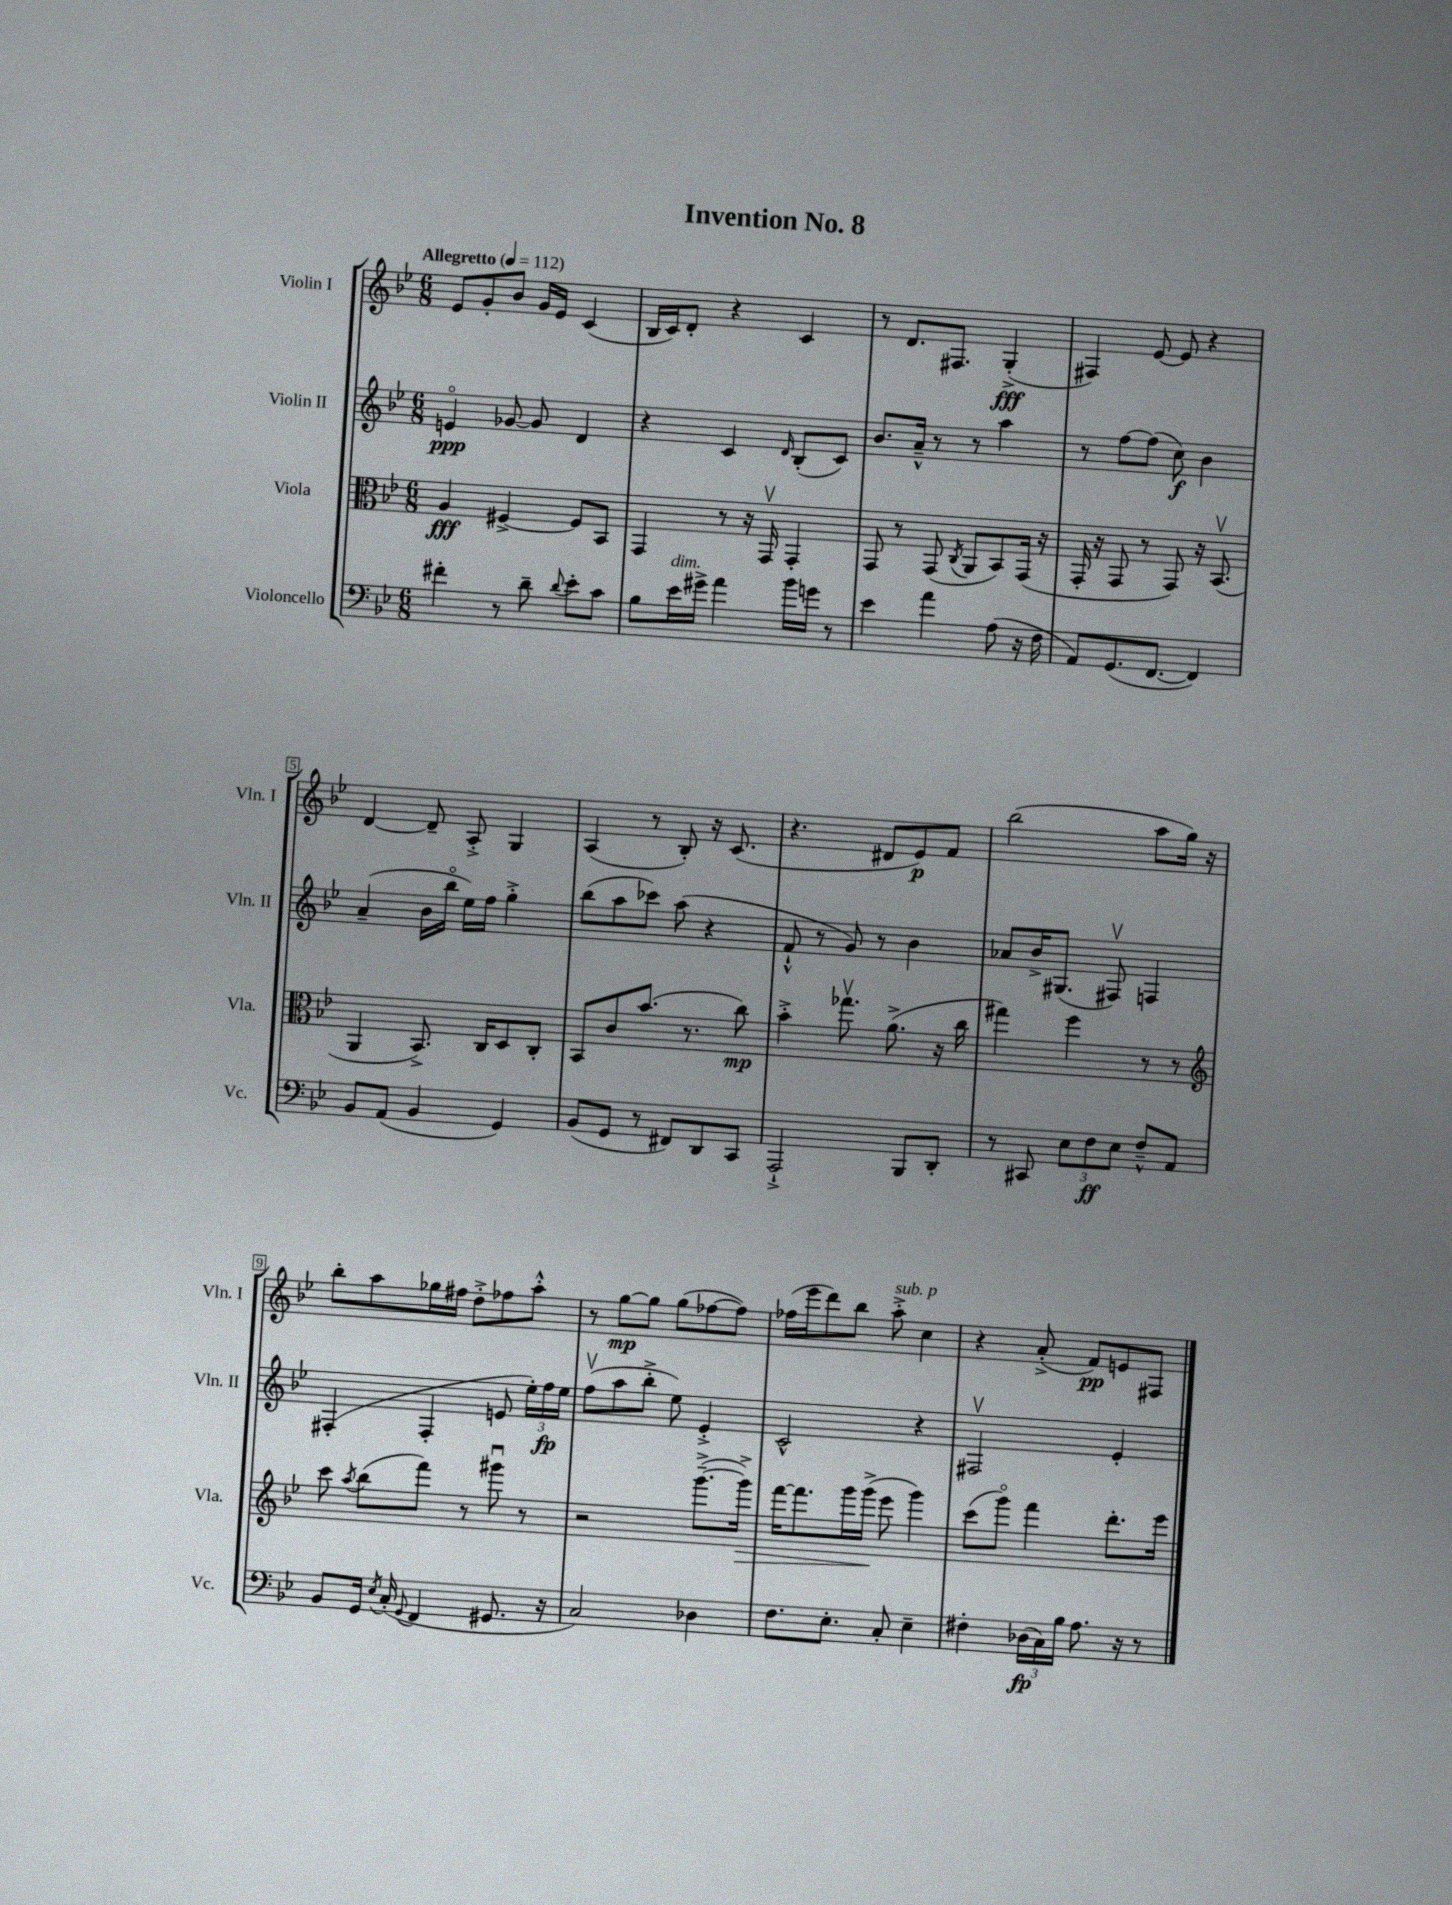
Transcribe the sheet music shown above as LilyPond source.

\header { title = "Invention No. 8" }
<<
\new StaffGroup <<
\new Staff = "s0" \with { instrumentName = "Violin I" shortInstrumentName = "Vln. I" } {
    \clef treble \key bes \major \numericTimeSignature \time 6/8 \tempo "Allegretto" 4 = 112
    \autoBeamOff ees'8[ g'8-. bes'8] g'16[ ees'16] c'4( |
    bes16[ c'16) d'8]-. r4 c'4 |
    r8 d'8.[ fis8.] g4-.->\fff( |
    fis4) ees'8~ ees'8 r4 |
    d'4~ d'8-- a8-.-> g4 |
    a4( r8 bes8-.) r16 c'8.( |
    r4. dis'8[ ees'8\p) f'8] |
    bes''2( a''8[ g''16]) r16 |
    bes''8[-. a''8 ges''16 fis''16] d''8[-.-> fes''8 a''8]-.-^ |
    r8 g''8[~\mp g''8] g''8[( fes''8~ fes''8]) |
    fes''16[( ees'''16 d'''8) bes''8] a''8-.->^\markup { \italic "sub. p" } c''4 |
    r4 a'8-.->( f'8[\pp) e'8 fis8] \bar "|." |
}
\new Staff = "s1" \with { instrumentName = "Violin II" shortInstrumentName = "Vln. II" } {
    \clef treble \key bes \major \numericTimeSignature \time 6/8
    \autoBeamOff e'4\flageolet\ppp ges'8~ ges'8 d'4 |
    r4 c'4 \grace { d'16 } bes8[-.( c'8]) |
    bes'8.[ a'16]---^ r8 r8 a''4 |
    r8 f''8[~ f''8]( c''8\f) bes'4 |
    a'4--( bes'16[ bes''16]\flageolet ees''16[) f''16] g''4-.-> |
    bes''8[( a''8 ces'''8]) a''8( r4 |
    f'8-!-^ r8 g'8) r8 bes'4 |
    aes'8[ bes'16-> gis8.]( fis8\upbow) f4 |
    fis4-.( fis4-. e'8 \tuplet 3/2 { ees''16[-.) f''16\fp ees''16] } |
    f''8[\upbow( a''8 bes''8]-.-> ees''8) ees'4-.-> |
    c'2-^ r4 |
    fis2\upbow ees'4-. \bar "|." |
}
\new Staff = "s2" \with { instrumentName = "Viola" shortInstrumentName = "Vla." } {
    \clef alto \key bes \major \numericTimeSignature \time 6/8
    \autoBeamOff a4\fff fis4~-> fis8[ bes,8] |
    g,4 r8 r16 g,16\upbow g,4-. |
    g,8 r8 g,8( \acciaccatura { c8 } a,8[ bes,8) g,16]( r16 |
    g,16-. r16 g,8 r8 g,8) r16 bes,8.\upbow( |
    a,4 bes,8.->) c16[ d8 c8]-. |
    bes,8[ c'8 bes'8.]( r8. c''8\mp) |
    bes'4-.-> ges''8.\upbow a'8.->( r16 c''16 |
    gis''4) f''4 r8 r8 |
    \clef treble c'''8 \acciaccatura { a''8 } bes''8[( f'''8]) r8 gis'''8\downbow r8 |
    r2 g'''8.[~--->( g'''16]->\>) |
    f'''16[~ f'''8. g'''16 g'''16]->\!( ees'''8 g'''4) |
    c'''8[( g'''8]\flageolet) f'''4 d'''8.[-. ees'''16] \bar "|." |
}
\new Staff = "s3" \with { instrumentName = "Violoncello" shortInstrumentName = "Vc." } {
    \clef bass \key bes \major \numericTimeSignature \time 6/8
    \autoBeamOff fis'4-. r8 d'8-- \appoggiatura { d'8 } ees'8[-. c'8] |
    bes8[ ees'16^\markup { \italic "dim." } gis'16]-> a'4 bes'16[ g'16] r8 |
    ees'4 a'4 a8( r16 f16 |
    a,8[) g,8.( f,8.]~ f,4) |
    bes,8[ a,8]( bes,4 g,4) |
    bes,8[( g,8] r8 fis,8[) d,8 c,8] |
    a,,2-!-> bes,,8[ d,8]-. |
    r8 cis,8 \tuplet 3/2 { ees8[ f8\ff ees8] } f8[---^ a,8] |
    bes,8[ g,16] \acciaccatura { ees8 } c16-.( \appoggiatura { g,8 } f,4 gis,8. r16 |
    c2) des4 |
    f8.[ ees8.]-. c8-. ees4-- |
    fis4-. \tuplet 3/2 { des16[\fp( c16) bes16] } a8. r16 r8 \bar "|." |
}
>>
>>
\layout { \context { \Score \override BarNumber.stencil = #(make-stencil-boxer 0.1 0.3 ly:text-interface::print) } }
